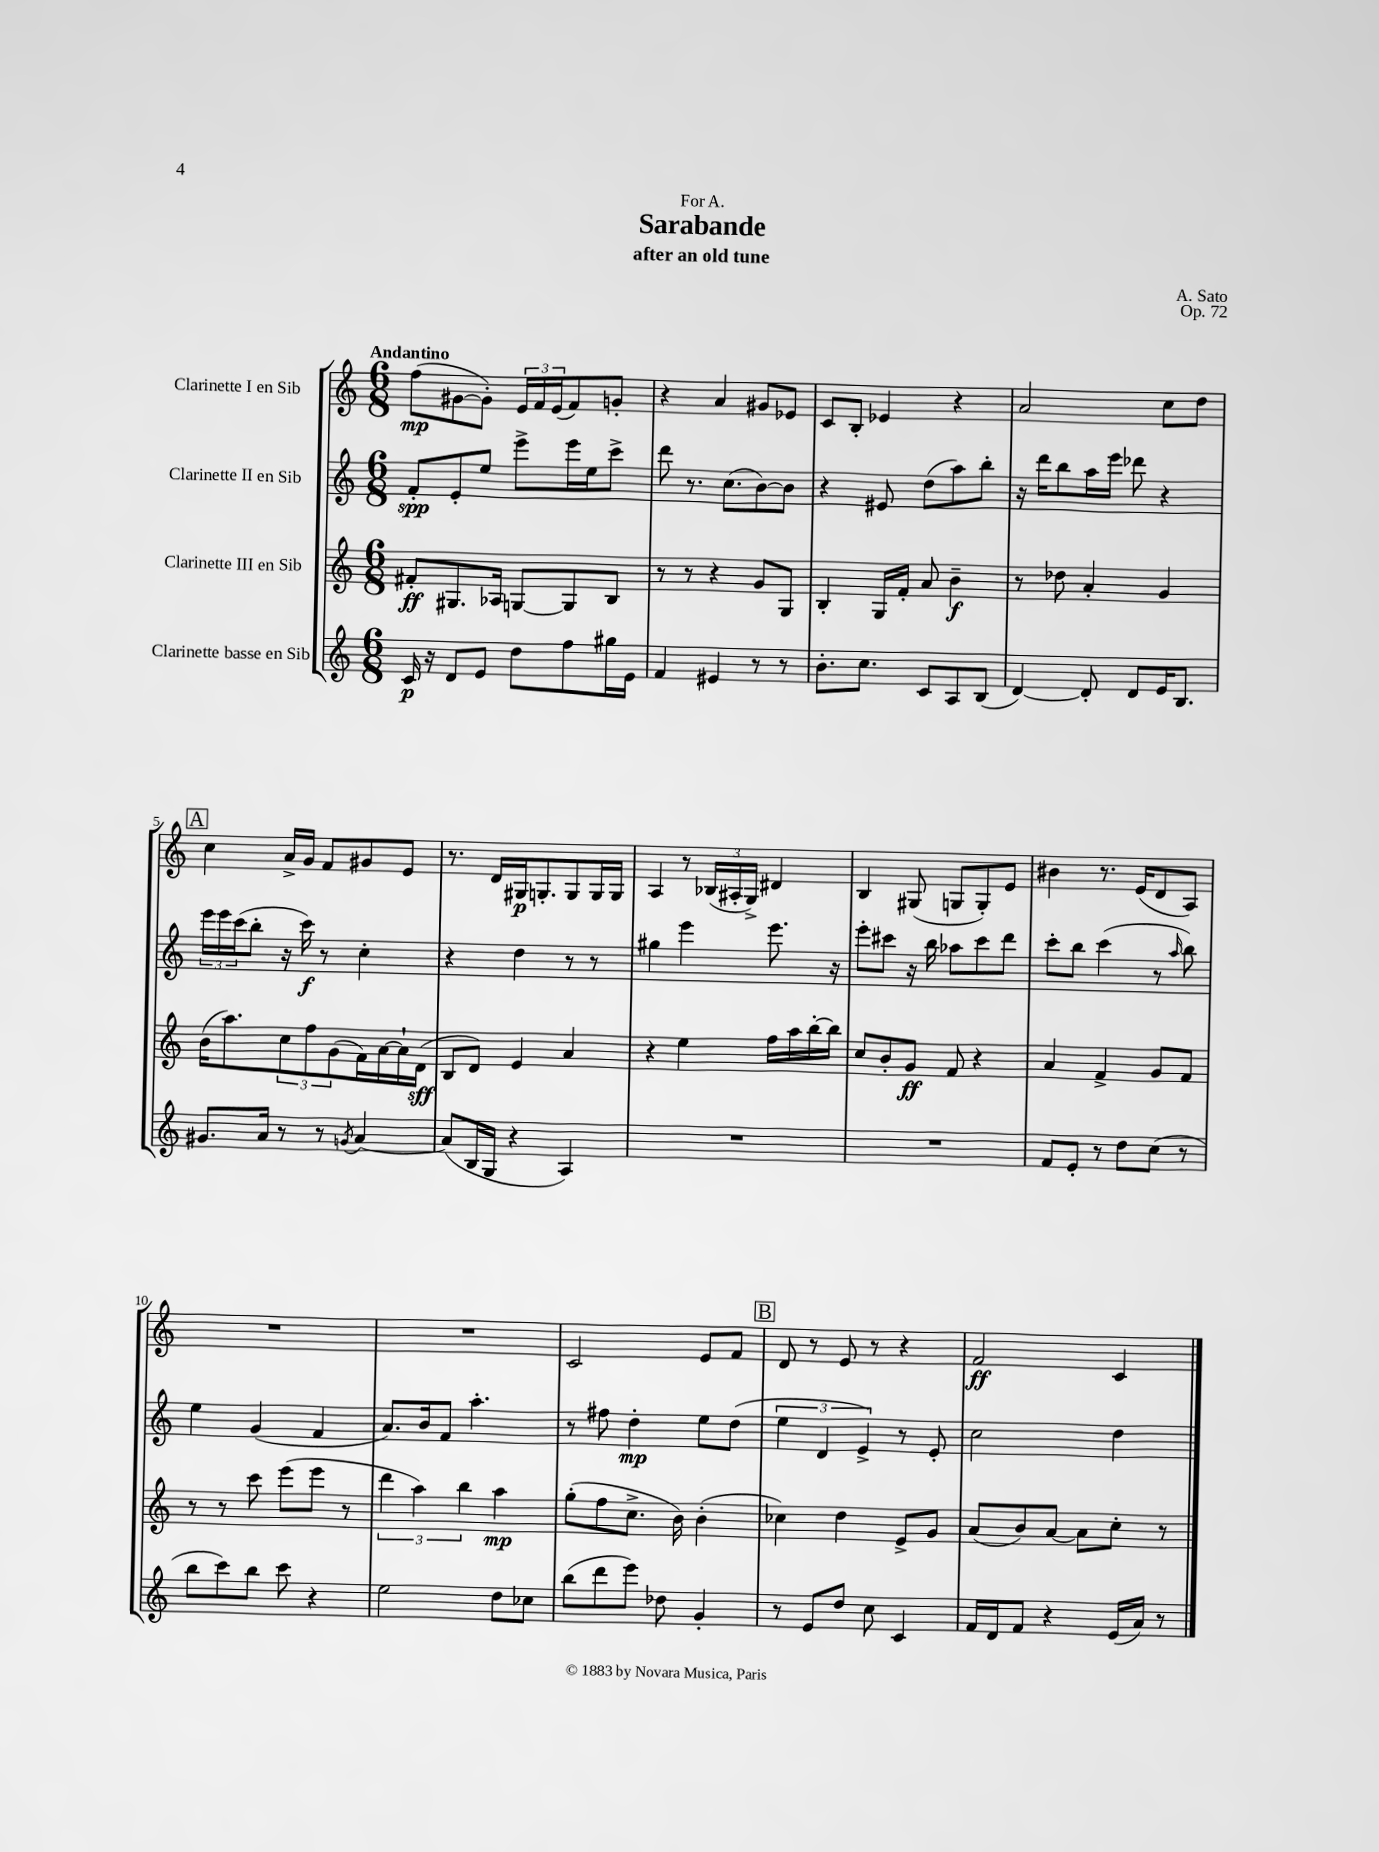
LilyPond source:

\header { title = "Sarabande" composer = "A. Sato" subtitle = "after an old tune" dedication = "For A." opus = "Op. 72" }
<<
\new StaffGroup <<
\new Staff = "s0" \with { instrumentName = "Clarinette I en Sib" } {
    \clef treble \key c \major \numericTimeSignature \time 6/8 \tempo "Andantino"
    f''8\mp( gis'8~ gis'8-.) \tuplet 3/2 { e'16 f'16 e'16( } f'8) g'8-. |
    r4 a'4 gis'8 ees'8 |
    c'8 b8-. ees'4 r4 |
    a'2 c''8 d''8 |
    \mark \markup { \box "A" } c''4 a'16-> g'16 f'8 gis'8 e'8 |
    r8. d'16 gis16\p g8.-. g8 g16 g16 |
    a4 r8 \tuplet 3/2 { bes16( ais16-. g16->) } dis'4 |
    b4 gis8( g8 g8-.) e'8 |
    bis'4 r8. e'16( d'8 a8) |
    R2. |
    R2. |
    c'2 e'8 f'8 |
    \mark \markup { \box "B" } d'8 r8 e'8 r8 r4 |
    f'2\ff c'4 \bar "|." |
}
\new Staff = "s1" \with { instrumentName = "Clarinette II en Sib" } {
    \clef treble \key c \major \numericTimeSignature \time 6/8
    f'8-.\spp e'8-. e''8 e'''8-> e'''16 e''16 c'''8-> |
    d'''8 r8. c''8.( b'8~) b'8 |
    r4 eis'8 d''8( a''8) b''8-. |
    r16 d'''16 b''8 a''16 e'''16 des'''8 r4 |
    \mark \markup { \box "A" } \tuplet 3/2 { e'''16 e'''16 c'''16( } b''8-. r16 c'''16\f) r8 c''4-. |
    r4 d''4 r8 r8 |
    gis''4 e'''4 e'''8. r16 |
    e'''8-. cis'''8 r16 b''16 aes''8 cis'''8 d'''8 |
    c'''8-. b''8 c'''4( r8 \grace { a''16 } b''8) |
    e''4 g'4( f'4 |
    a'8.) b'16 f'8 a''4.-. |
    r8 fis''8 d''4-.\mp e''8 d''8( |
    \mark \markup { \box "B" } \tuplet 3/2 { e''4 d'4 e'4->) } r8 e'8-. |
    c''2 d''4 \bar "|." |
}
\new Staff = "s2" \with { instrumentName = "Clarinette III en Sib" } {
    \clef treble \key c \major \numericTimeSignature \time 6/8
    fis'8-.\ff gis8. aes16 g8~ g8 b8 |
    r8 r8 r4 g'8 g8 |
    b4-. g16 f'16-. a'8 b'4--\f |
    r8 des''8 a'4-. g'4 |
    \mark \markup { \box "A" } b'16( a''8.) \tuplet 3/2 { c''8 f''8 g'8( } f'16) a'16~ a'16-! d'16\sff( |
    b8 d'8) e'4 a'4 |
    r4 e''4 f''16 a''16 b''16~-. b''16 |
    c''8 b'8-. g'8\ff f'8 r4 |
    a'4 f'4-> g'8 f'8 |
    r8 r8 c'''8 e'''8( e'''8 r8 |
    \tuplet 3/2 { d'''4 a''4) b''4 } a''4\mp |
    g''8-.( f''8 c''8.-> b'16) b'4-.( |
    \mark \markup { \box "B" } ces''4) d''4 e'8-> g'8 |
    a'8( b'8) a'8~ a'8 c''8-. r8 \bar "|." |
}
\new Staff = "s3" \with { instrumentName = "Clarinette basse en Sib" } {
    \clef treble \key c \major \numericTimeSignature \time 6/8
    c'16\p r16 d'8 e'8 d''8 f''8 gis''16 e'16 |
    f'4 eis'4 r8 r8 |
    b'8.-. c''8. c'8 a8 b8( |
    d'4~) d'8-. d'8 e'16 b8. |
    \mark \markup { \box "A" } gis'8. a'16 r8 r8 \acciaccatura { g'8 } a'4~ |
    a'8( b16 g16 r4 a4) |
    R2. |
    R2. |
    f'8 e'8-. r8 d''8 c''8( r8 |
    b''8 c'''8) b''8 c'''8 r4 |
    e''2 d''8 ces''8 |
    b''8( d'''8 e'''8) des''8 g'4-. |
    \mark \markup { \box "B" } r8 e'8 d''8 c''8 c'4 |
    f'16 d'16 f'8 r4 e'16( a'16) r8 \bar "|." |
}
>>
>>
